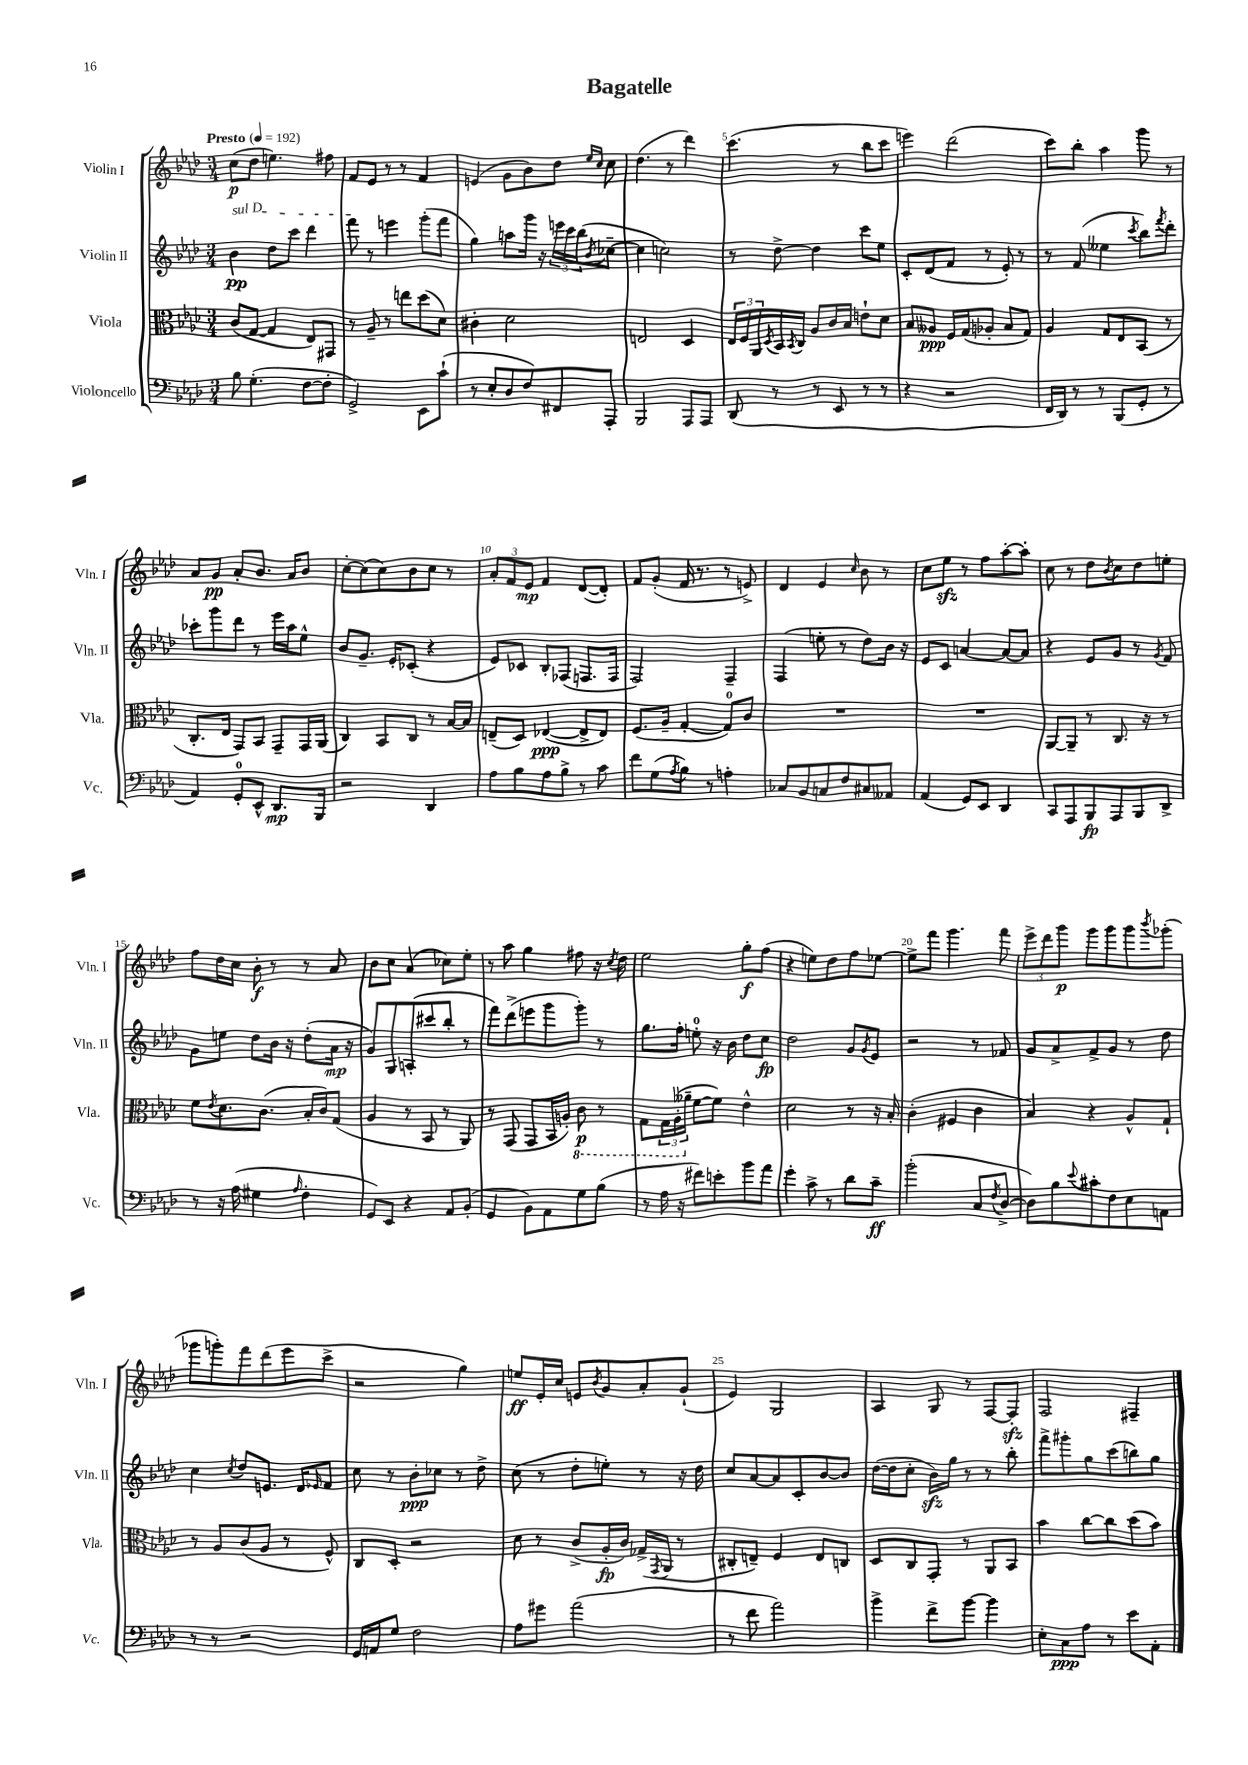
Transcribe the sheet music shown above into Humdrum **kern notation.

**kern	**kern	**kern	**kern
*staff4	*staff3	*staff2	*staff1
*clefF4	*clefC3	*clefG2	*clefG2
*k[b-e-a-d-]	*k[b-e-a-d-]	*k[b-e-a-d-]	*k[b-e-a-d-]
*M3/4	*M3/4	*M3/4	*M3/4
*MM192	*MM192	*MM192	*MM192
8B-\	(8c/L	4b-\	(8cc\L
(4.G'\	[8G/J	.	8dd-\J
.	4G/]	8dd-\L	4.ee\)
.	.	8ccc\J	.
[8F\L	8E-/L)	4ddd-\	.
8F'\]J	8GG#/J	.	8ff#\
=	=	=	=
2GG^/)	8r	8fff\	8f/L
.	8A-~/	8r	8e-/J
.	8r	4eee\	8r
.	8ee\L	.	8r
8EE-\L	(8dd-\	(8ggg'\L	4f/
(8c`\J	8d-\J)	8fff\J	.
=	=	=	=
8r	4c#'\	4gg\)	(4e/
8E-'/L	.	.	.
8D-/	2d-\	8aa\L	8g\L
8F/)	.	16ggg\Jk	8b-\)
.	.	16r	.
8FF#/	.	24eee\LL	8dd-\J
.	.	24ccc\	.
.	.	(24bb-\J	.
.	.	.	16qqee-/LL
.	.	8qb-/	16qqcc/JJ
8AAA-'/J	.	[8cc-~\J	8cc\
=	=	=	=
2BBB-/	2E/	4cc-\]	(4.dd-\
.	.	2cc\)	.
.	.	.	8r
8AAA-/L	4D-/	.	4ddd-\)
8AAA-/J	.	.	.
=	=	=	=
(8DD-/	24E-/LL	8r	(4.ccc\
.	24F/	.	.
.	24AA-/	.	.
.	8qD-/	.	.
8r	16BB-/	[8dd-^\	.
.	8qBB-/	.	.
.	16C/JJ	.	.
8r	8A-/L	4dd-\]	.
8EE-/	16c/L	.	8r
.	16B-/JJ	.	.
8r	8e`\L	8ccc\L	8bb-\L
8r	8d-\J	8ee-\J	8ccc\J
=	=	=	=
4r	8B-/L	8c'/L	4eee\)
.	8A--/J	(8d-/	.
2r	16F/LL	8f/J	(2ddd-\
.	(16G/J	.	.
.	8A-'/J	8r	.
.	8B-/L	8e-'/)	.
.	8G/J)	8r	.
=	=	=	=
16FF/LL	4A-/	8r	8ccc\L)
16DD-/JJ)	.	.	.
8r	.	(8f/	8bb-'\J
8r	8G/L	4ee--\	4aa-\
(8BBB-/L	8E-/	.	.
.	.	8qccc/	.
8GG'/J	(8BB-/J	8bb-\L)	8ggg\
.	.	8qfff/	.
8r	8r	8ddd-'\J	8r
=	=	=	=
4AA-/)	8.C'/L	8ccc-'\L	8a-/L
.	.	8ggg\	8g/J
.	16E-/Jk	.	.
8GG'/L	8GG/L)	8ddd-\J	8a-'/L
8EE-^^/J	8BB-/J	8r	8.b-/J
8.DD-/L	8GG~/L	16eee-\LL	.
.	.	16aa-\J	16a-/LK
.	16GG/L	8ee-^^\J	8b-/J
16BBB-/Jk	(16AA-/JJ	.	.
=	=	=	=
2r	4C/)	8b-/L	[8cc'\L
.	.	8.g~/J	(8cc\]
.	8BB-/L	.	8cc\)
.	.	16e-'/LK	.
.	8C/J	(8c-'/J	8b-\
4DD-/	8r	4r	8cc\J
.	[16B-/LL	.	8r
.	16B-/]JJ	.	.
=	=	=	=
8A-\L	(8E~/L	8e-/L)	12a-'/L
.	.	.	12f/
8B-\	8D-/J)	8c-/J	.
.	.	.	12e-/J
8A-\	([4E-/	8B-'/L	4f/
8B-^\J	.	(8F-/J	.
8r	8E-^/]L	8.F/L	([8d-/L
8c\	8E-/J)	.	8d-'/]J)
.	.	16F/Jk	.
=	=	=	=
8f\L	(8.F/L	2F/)	8f/L
(8G\	.	.	(8g'/J
.	16A-~/Jk	.	.
8qA-/	.	.	.
8B-\J)	[4G'/	.	16f/
.	.	.	8.r
8r	.	.	.
4A'\	8G/]L)	4F~/	8r
.	8c/J	.	8e^/)
=	=	=	=
8C-/L	2.r	(4F/	4d-/
8BB-/	.	.	.
8C/	.	8ee'\	4e-/
8F/	.	8r	.
.	.	.	16qqcc/
8C#/	.	8dd-\L)	8b-\
8AA--/J	.	16b-\Jk	8r
.	.	16r	.
=	=	=	=
(4AA-/	2.r	8e-/L	8cc\L
.	.	8c/J	8ee-\J
8GG/L)	.	[4a/	8r
8EE-/J	.	.	8ff\L
4DD-/	.	8a/_L	[8aa-'\
.	.	8a/]J	8aa-'\]J
=	=	=	=
8CC/L	[8AA-/L	4r	8cc\
8AAA-/	8AA-~/]J	.	8r
8BBB-/	8r	8e-/L	8dd-\L
.	.	.	8qb-/
8AAA-/	8.C/	8g/J	8cc\
8BBB-/	.	8r	8dd-\
.	16r	.	.
.	.	8qg/	.
8DD-^/J	8r	8f/	8ee'\J
=	=	=	=
8r	8f\L	8g\L	8ff\L
.	8qe-/	.	.
16r	8.d-\	8ee\J	16dd-\L
(16A-\	.	.	16cc\JJ
4G#\	.	8dd-\L	8b-'\
.	(8.c\J	.	.
.	.	16b-\Jk	8r
.	.	16r	.
16qqA-/	.	.	.
4F'\	16B-'/LL	(8dd-'\L	8r
.	16c/J)	.	.
.	(8G/J	16a-\Jk	8a-/
.	.	16r	.
=	=	=	=
8GG/L)	4A-/	8g/L)	8b-\L
8EE-/J	.	8G/	8cc\J
4r	8r	(8A'/	(4a-/
.	8BB-/	8ccc#/	.
8AA-/L	8r	8bb-'/J	8cc-\L)
(8BB-'/J	8AA-/)	8r	8ee-'\J
=	=	=	=
4GG/	8r	8fff\L)	8r
.	(8GG/	(8ddd-^\	8aa-\
8BB-\L)	8GG/L	8eee\	4gg\
8AA-\	16BB-/L	8ggg\	.
.	16A'/JJ)	.	.
8G\	8C\	8ggg'\J)	8ff#\
(8B-\J	8r	8r	16r
.	.	.	8qcc/
.	.	.	16dd-\
=	=	=	=
8r	8GG\L	8.gg\L	2ee-\
16A-\	24GG\L	.	.
.	(24AA-'\	.	.
16r	.	16ff'\Jk	.
.	24a--~\JJ	.	.
8f#\L)	[8f\L	8ee'\	.
8e'\	8f\]J)	16r	.
.	.	16b-\	.
8b-\	4e-^^\	8dd-\L	8gg'\L
8a-\J	.	8cc\J	(8ff\J
=	=	=	=
4g'\	2d-\	2dd-\	4r
8c^\	.	.	8ee\L)
8r	.	.	8dd-\
8d-\L	8r	8g/L	8ff\
.	.	8qg/	.
8c~\J	16r	8e-/J	[8ee-\J
.	16B-'/	.	.
=	=	=	=
(2b-'\	(4c'\	2r	8ee-^\]L
.	.	.	8fff\J
.	4F#/	.	4.ggg\
8C/L	4c\	8r	.
8qF/	.	.	.
[8D-^/J	.	8f-/	8fff\
=	=	=	=
8D-\]L)	4B-/)	8g/L	12eee-^\L
.	.	.	12ddd-\
8B-\	.	8a-^/	.
.	.	.	12ggg\J
8qqe-/	.	.	.
8c#'\	4r	8f^/	8ggg\L
8F\	.	8g/J	8ggg\
8E-\	8A-^^/L	8r	8ggg\
.	.	.	8qbbb-/
8AA\J	8G`/J	8dd-\	(8ggg-'\J
=	=	=	=
8r	8r	4cc\	8ggg-\L
8r	8A-/L	.	8ggg'\)
.	.	8qcc/	.
2r	(8c/	8dd-/L	8fff\
.	8A-/J	8.e/J	(8ddd-\
.	8r	.	8eee-\
.	.	16d-/LK	.
.	.	16qqe-/	.
.	8F^^/)	8f/J	8ccc^\J
=	=	=	=
16GG/LL	8C/L	8cc\	2r
16AA/J	.	.	.
8G/J	8D-'/J	8r	.
2F\	2r	8b-'\L	.
.	.	8cc-\J	.
.	.	8r	4gg\)
.	.	8dd-^\	.
=	=	=	=
8A-\L	8d-\	(8cc\	8ee/L
8g#\J	8r	8r	16e-'/L
.	.	.	16cc/JJ
(2a-\	(8c^/L	8dd-'\L	8e/L
.	.	.	8qb-/
.	16A-'/L	8ee'\J)	8g/
.	16c/JJ)	.	.
.	(16G-^/LL	8r	8a-'/
.	8qGG/	.	.
.	16AA-/JJ	.	.
.	8r	16r	(8g`/J
.	.	16dd-\	.
=	=	=	=
8r	8C#'/L	8cc/L	4e-/)
8f\	8E~/J)	[8a-/	.
2a-\)	4F/	8a-/]	2G/
.	.	8c'/	.
.	8E/L	[8b-/	.
.	8C/J	8b-/]J	.
=	=	=	=
4b-^\	8D-/L	([16dd-\LL	4A-/
.	.	16dd-\]J	.
.	8C/	8cc'\J	.
8f^\L	8GG'/J	16b-\LL)	8G/
.	.	16gg\JJ	.
[8b-\J	8r	8r	8r
4b-\]	8AA-/L	8r	[8F/L
.	8BB-/J	8bb-'\	8F'/]J
=	=	=	=
8E-'\L	4b-\	8fff^\L	2F/
8C\	.	8ggg#'\	.
8A-\J	[8cc\L	8gg\	.
8r	8cc\]	(8ccc\	.
8e-\L	(8dd-\	8bb\)	4F#~/
8AA-'\J	8b-\J)	8gg\J	.
==	==	==	==
*-	*-	*-	*-
